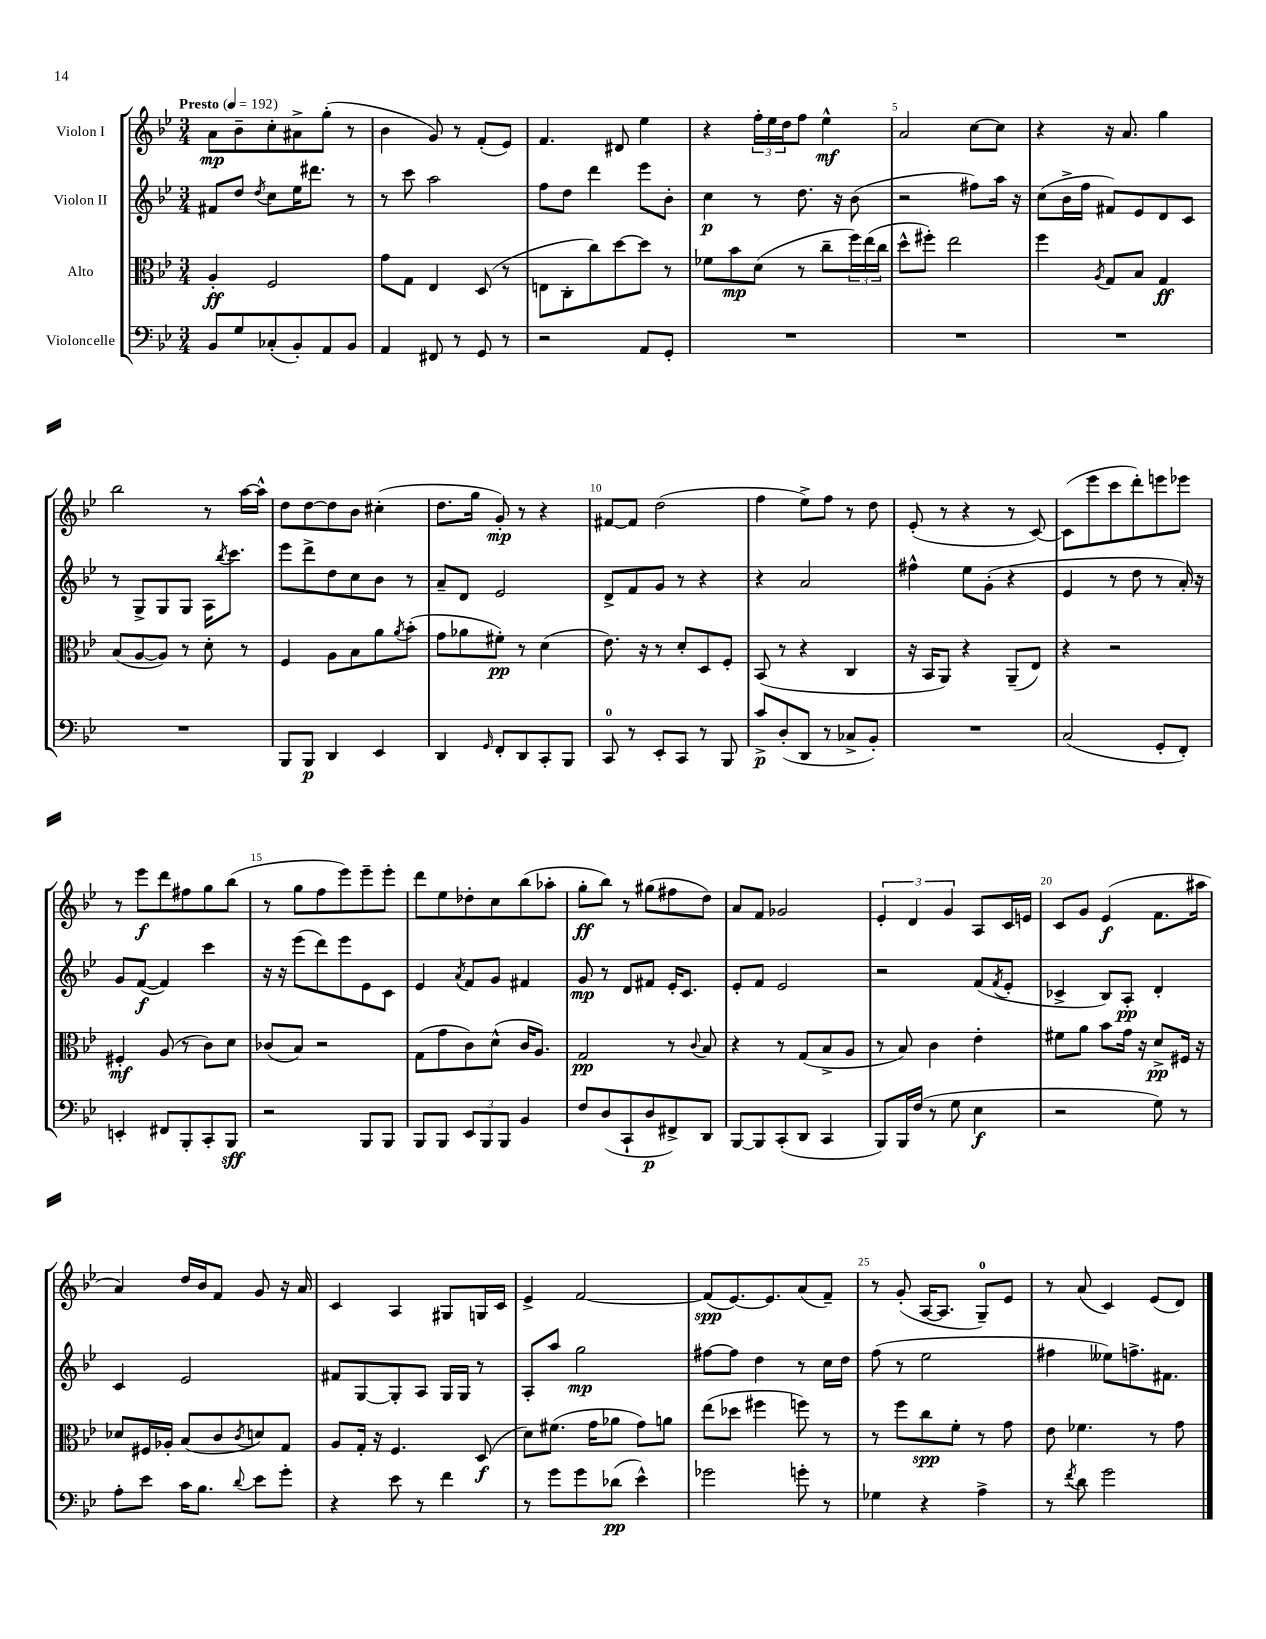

**kern	**kern	**kern	**kern
*staff4	*staff3	*staff2	*staff1
*clefF4	*clefC3	*clefG2	*clefG2
*k[b-e-]	*k[b-e-]	*k[b-e-]	*k[b-e-]
*M3/4	*M3/4	*M3/4	*M3/4
*MM192	*MM192	*MM192	*MM192
8BB-/L	4A'/	8f#/L	8a\L
8G/	.	8dd/J	8b-~\
.	.	8qdd/	.
(8C-'/	2F/	8cc\L	8cc'\
8BB-'/)	.	16ee-\K	8a#^\
.	.	8.ddd#\J	.
8AA/	.	.	(8gg'\J
8BB-/J	.	8r	8r
=	=	=	=
4AA/	8g\L	8r	4b-\
.	8G\J	8ccc\	.
8FF#/	4E-/	2aa\	8g/)
8r	.	.	8r
8GG/	(8D/	.	(8f'/L
8r	8r	.	8e-/J)
=	=	=	=
2r	8E\L	8ff\L	4.f/
.	8C'\	8dd\J	.
.	8cc\)	4ddd\	.
.	[8dd\	.	8d#/
8AA/L	8dd\]J	8eee-\L	4ee-\
8GG'/J	8r	8b-'\J	.
=	=	=	=
2.r	8f-\L	4cc\	4r
.	8b-\	.	.
.	(8d\J	8r	24ff'\LL
.	.	.	24ee-\
.	.	.	24dd\J
.	8r	8.dd\	8ff\J
.	8cc~\L	.	4ee-^^\
.	.	16r	.
.	24ff\L)	(8b-\	.
.	(24ee-\	.	.
.	24cc\JJ	.	.
=	=	=	=
2.r	8dd^^\L	2r	2a/
.	8ff#'\J)	.	.
.	2ee-\	.	.
.	.	8ff#\L)	[8cc\L
.	.	16aa\Jk	8cc\]J
.	.	16r	.
=	=	=	=
2.r	4ff\	(8cc\L	4r
.	.	16b-^\L	.
.	.	16ff\JJ	.
.	8qA/	.	.
.	8G/L	8f#/L)	16r
.	.	.	8.a/
.	8B-/J	8e-/	.
.	4G/	8d/	4gg\
.	.	8c/J	.
=	=	=	=
2.r	(8B-/L	8r	2bb-\
.	[8A/	8G^/L	.
.	8A/]J)	8G/	.
.	8r	8G/J	.
.	8d'\	16A\LK	8r
.	.	8qbb-/	.
.	.	8.ccc\J	.
.	8r	.	[16aa\LL
.	.	.	16aa^^\]JJ
=	=	=	=
8BBB-/L	4F/	8eee-\L	8dd\L
8BBB-/J	.	8ddd^\	[8dd\
4DD/	8A\L	8dd\	8dd\]
.	8B-\	8cc\	8b-\J
4EE-/	8a\	8b-\J	(4cc#'\
.	8qa/	.	.
.	(8b-'\J	8r	.
=	=	=	=
4DD/	8g\L	8a~/L	8.dd\L
.	8a-\	8d/J	.
.	.	.	16gg\Jk
16qqGG/	.	.	.
8FF'/L	8f#'\J)	2e-/	8g'/)
8DD/	8r	.	8r
8CC'/	(4d\	.	4r
8BBB-/J	.	.	.
=	=	=	=
8CC/	8.e-\)	8d^/L	[8f#/L
8r	.	8f/	8f#/]J
.	16r	.	.
8EE-'/L	8r	8g/J	(2dd\
8CC/J	8d'/L	8r	.
8r	8D/	4r	.
8BBB-/	8F'/J	.	.
=	=	=	=
8c^/L	(8BB-/	4r	4ff\
(8D'/	8r	.	.
8DD/J	4r	2a/	8ee-^\L)
8r	.	.	8ff\J
8C-^/L	4C/	.	8r
8BB-'/J)	.	.	8dd\
=	=	=	=
2.r	16r	4ff#^^\	(8e-'/
.	16BB-/LK	.	.
.	8AA/J)	.	8r
.	4r	8ee-\L	4r
.	.	(8g'\J	.
.	(8AA~/L	4r	8r
.	8E-/J)	.	[8c/)
=	=	=	=
(2C/	4r	4e-/	(8c\]L
.	.	.	8eee-\
.	2r	8r	8ccc\
.	.	8dd\	8ddd'\)
8GG'/L	.	8r	8eee\
8FF'/J)	.	16a'/)	8eee-\J
.	.	16r	.
=	=	=	=
4EE'/	4F#'/	8g/L	8r
.	.	([8f/J	8eee-\L
8FF#/L	(8A/	4f/])	8ddd\
8BBB-'/	8r	.	8ff#\
8CC'/	8c\L)	4ccc\	8gg\
8BBB-/J	8d\J	.	(8bb-\J
=	=	=	=
2r	(8c-/L	16r	8r
.	.	16r	.
.	8B-/J)	(8eee-\L	8gg\L
.	2r	8ddd\)	8ff\
.	.	8eee-\	8eee-\)
8BBB-/L	.	8e-\	8eee-~\
8BBB-/J	.	8c\J	8eee-'\J
=	=	=	=
8BBB-/L	(8G\L	4e-/	8ddd\L
8BBB-/J	8g\	.	8ee-\
.	.	8qa/	.
12EE-/L	8c\)	8f/L	8dd-'\
12BBB-/	.	.	.
.	(8d^^\J	8g/J	8cc\
12BBB-/J	.	.	.
4BB-/	16c/LK	4f#/	(8bb-\
.	8.A/J)	.	.
.	.	.	8aa-'\J
=	=	=	=
8F/L	2G/	8g/	8gg'\L
(8D/	.	8r	8bb-\J)
8CC`/	.	8d/L	8r
8D/	.	8f#/J	(8gg#\L
8FF#^/)	8r	16e-'/LK	8ff#\
.	.	8.c/J	.
.	8qqc/	.	.
8DD/J	8B-/	.	8dd\J)
=	=	=	=
[8BBB-/L	4r	8e-'/L	8a/L
8BBB-/]	.	8f/J	8f/J
(8CC'/	8r	2e-/	2g-/
8DD/J	(8G/L	.	.
4CC/	8B-^/	.	.
.	8A/J	.	.
=	=	=	=
8BBB-/L)	8r	2r	6e-'/
16BBB-/L	8B-/)	.	.
.	.	.	6d/
(16F/JJ	.	.	.
8r	4c\	.	.
.	.	.	6g/
8G\	.	.	.
4E-\	4e-'\	(8f/L	8A/L
.	.	8qf/	.
.	.	8e-'/J	16c/L
.	.	.	16e/JJ
=	=	=	=
2r	8f#\L	4c-^/	8c/L
.	8a\J	.	8g/J
.	8b-\L	8B-/L)	(4e-/
.	16g\Jk	8A'/J	.
.	16r	.	.
8G\)	8d^/L	4d'/	8.f\L
8r	16F#/Jk	.	.
.	16r	.	16aa#\Jk
=	=	=	=
8A'\L	8d-/L	4c/	4a/)
8e-\J	16F#/L	.	.
.	16A-'/JJ	.	.
16c\LK	(8B-/L	2e-/	16dd/LL
8.B-\J	.	.	16b-/J
.	8c/	.	8f/J
8qqd/	8qc/	.	.
8e-\L	8d/)	.	8g/
8g'\J	8G/J	.	16r
.	.	.	16a/
=	=	=	=
4r	8A/L	8f#/L	4c/
.	16G'/Jk	[8G/	.
.	16r	.	.
8e-\	4.F/	8G'/]	4A/
8r	.	8A/J	.
4f\	.	16G/LL	8G#/L
.	.	16G/JJ	.
.	(8D/	8r	16G/L
.	.	.	16c/JJ
=	=	=	=
8r	8d\L)	8A'/L	4e-^/
8g\L	(8.f#\J	8aa/J	.
8g\	.	2gg\	[2f/
.	16g\LK	.	.
(8d-\J	8a-\J	.	.
4e-^^\)	8g\L)	.	.
.	8a\J	.	.
=	=	=	=
2g-\	(8ee-\L	[8ff#\L	(8f/]L
.	8dd-\J	8ff#\]J	[8.e-/)
.	4ff#\	4dd\	.
.	.	.	8.e-/]
8g'\	8ff\)	8r	(8a/
8r	8r	16cc\LL	8f~/J)
.	.	16dd\JJ	.
=	=	=	=
4G-\	8r	(8ff\	8r
.	8ff\L	8r	(8g'/
4r	8cc\	2ee-\	[16A/LK
.	.	.	8.A/]J
.	8f'\J	.	.
4A^\	8r	.	8G~/L)
.	8g\	.	8e-/J
=	=	=	=
8r	8e-\	4ff#\	8r
8qf/	.	.	.
8d\	4.f-\	.	(8a/
2g\	.	8ee--\L)	4c/)
.	.	8.ff^\	.
.	8r	.	(8e-/L
.	.	8.f#\J	.
.	8g\	.	8d/J)
==	==	==	==
*-	*-	*-	*-
